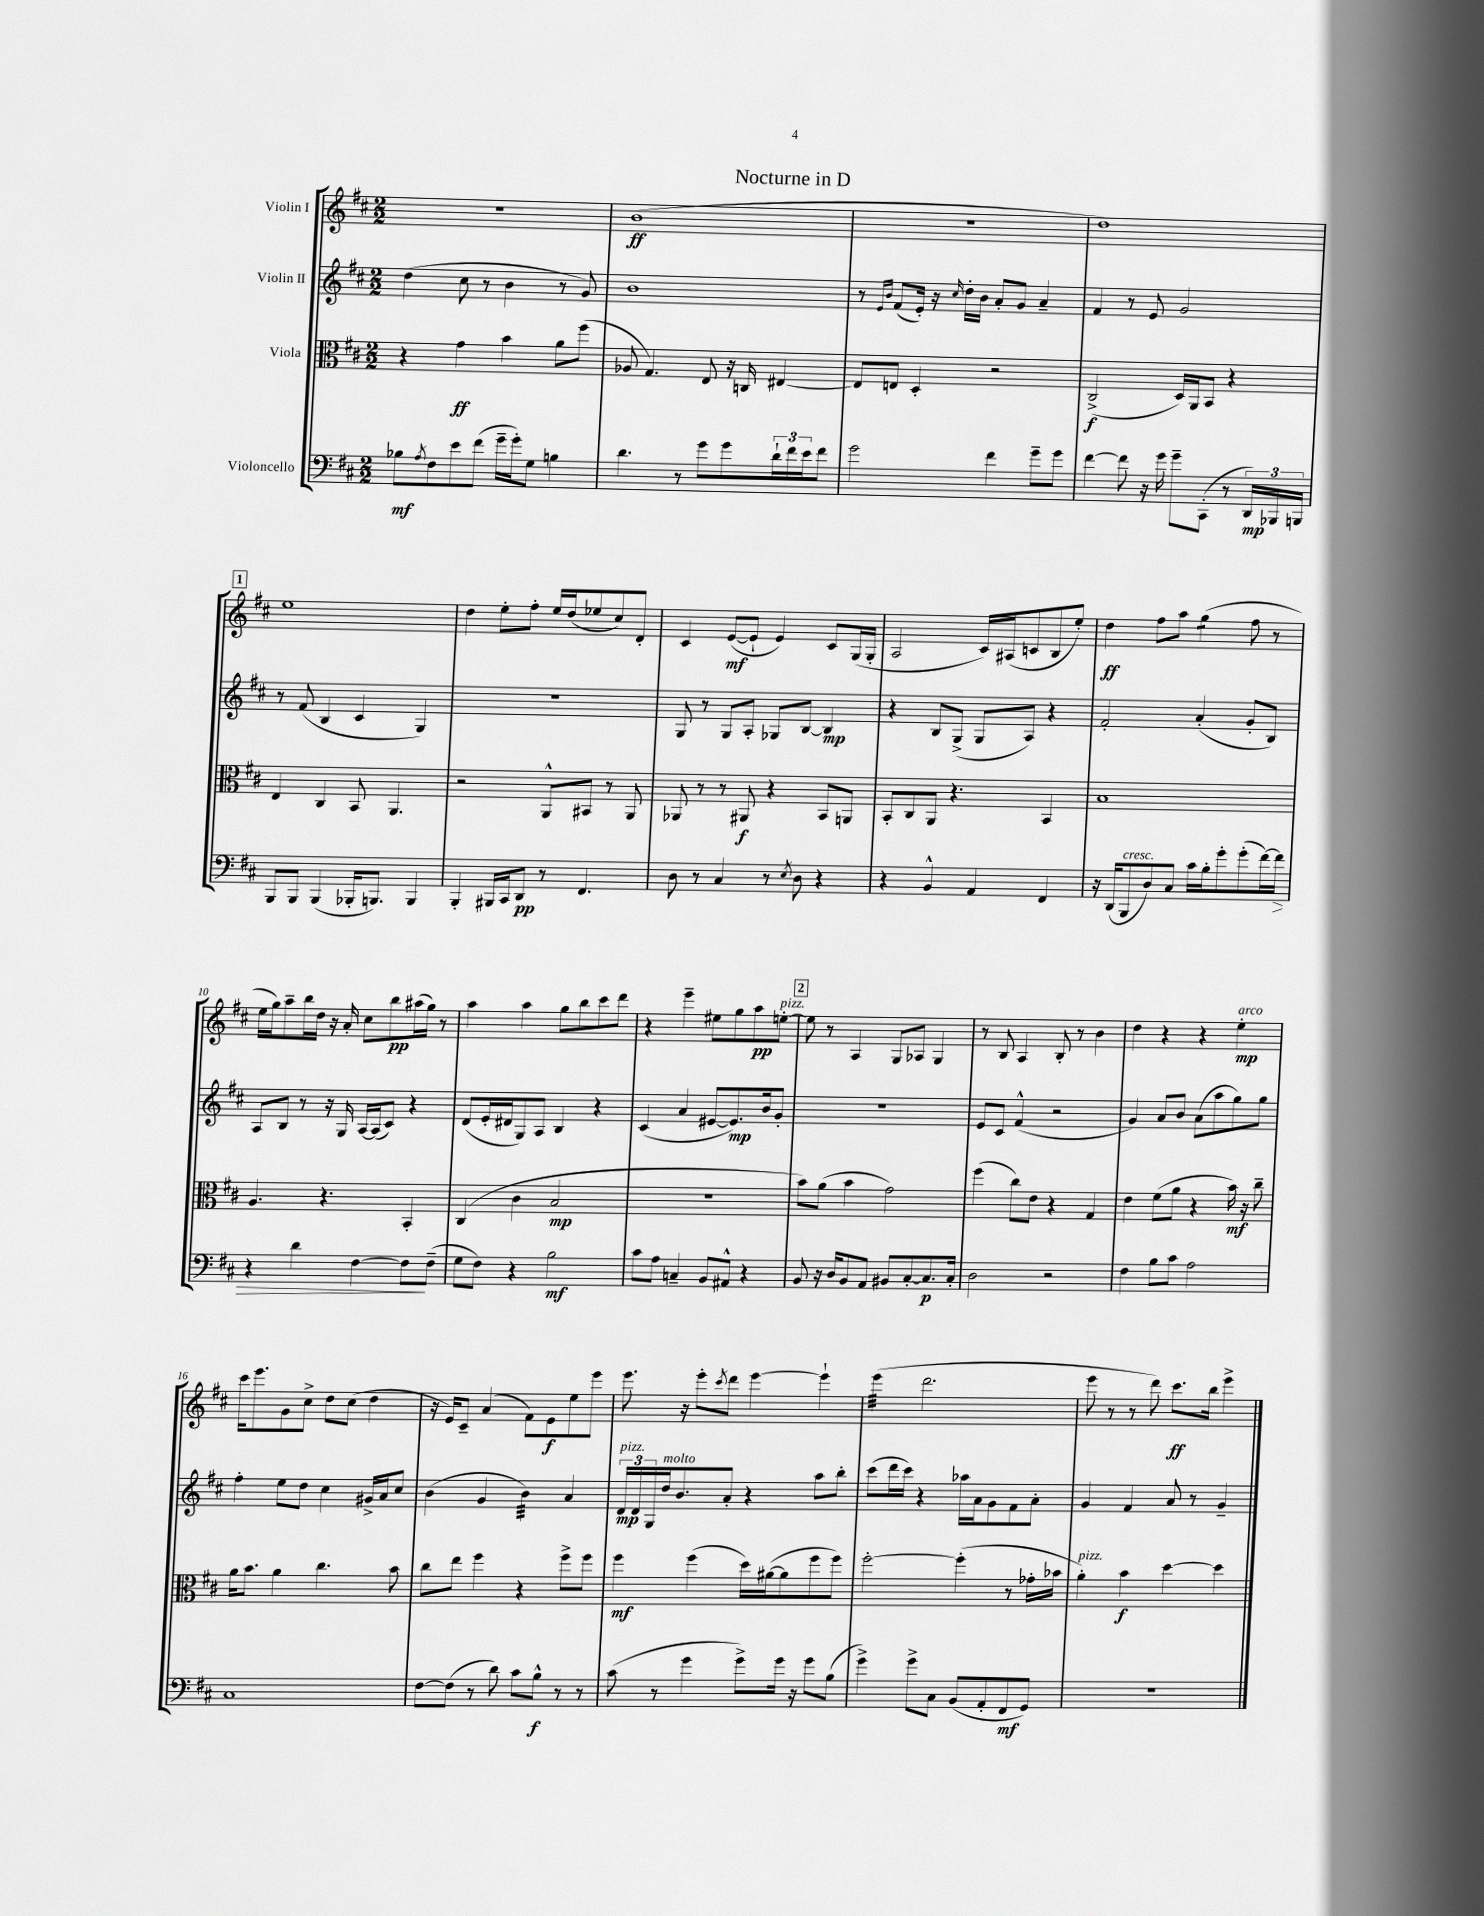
\header { title = "Nocturne in D" }
<<
\new StaffGroup <<
\new Staff = "s0" \with { instrumentName = "Violin I" } {
    \clef treble \key d \major \numericTimeSignature \time 2/2
    R1 |
    b'1\ff( |
    R1 |
    d''1) |
    \mark \markup { \box "1" } e''1 |
    d''4 e''8-. fis''8-. e''16 d''16( ees''8 cis''8) d'8-. |
    cis'4 e'8~\mf( e'8-! e'4) cis'8 g16( g16-. |
    a2 cis'16) ais16( c'8 b8 e''8-.) |
    d''4\ff fis''8 a''8 g''4:8( fis''8 r8 |
    e''16 g''16) a''8-- b''16 d''16 r16 a'16-. cis''8 b''8\pp ais''16( g''16) r8 |
    a''4 a''4 g''8 b''8 cis'''8 d'''8 |
    r4 e'''4-- eis''8 g''8 a''8\pp e''8~-.^\markup { \italic "pizz." } |
    \mark \markup { \box "2" } e''8 r8 a4 g8 aes8 g4 |
    r8 b8 a4 b8-. r8 b'4 |
    d''4 r4 r4 e''4-.\mp^\markup { \italic "arco" } |
    cis'''16 e'''8. g'8 cis''8-> d''8 cis''8( d''4 |
    r16 e'16) cis'8-- a'4( fis'8) e'8\f e''8 e'''8 |
    e'''8. r16 e'''8-. \acciaccatura { cis'''8 } d'''8 e'''4~ e'''4-! |
    e'''4:32( d'''2. |
    e'''8 r8 r8 d'''8) cis'''8.\ff b''16 e'''4-> \bar "|." |
}
\new Staff = "s1" \with { instrumentName = "Violin II" } {
    \clef treble \key d \major \numericTimeSignature \time 2/2
    d''4( cis''8 r8 b'4 r8 g'8) |
    b'1 |
    r8 \grace { e'16 b'16 } fis'8( e'16-.) r16 \grace { cis''16 } d''16-. b'16 a'8-. g'8 a'4-- |
    fis'4 r8 e'8 g'2 |
    \mark \markup { \box "1" } r8 fis'8( b4 cis'4 g4) |
    R1 |
    g8 r8 g8 a8-. ges8 b8~ b4\mp |
    r4 b8 g8->( g8 a8) r4 |
    fis'2-. a'4-.( g'8-. b8) |
    a8 b8 r8 r16 g16 a16~ a16( cis'8) r4 |
    d'8( e'16-. dis'16 g8) a8 b4 r4 |
    cis'4( a'4 eis'8~ eis'8.\mp) b'16 g'8-. |
    \mark \markup { \box "2" } r1 |
    e'8 cis'8 fis'4-^( r2 |
    g'4) a'8 b'8 a'8( a''8 g''8) g''8 |
    fis''4-. e''8 d''8 cis''4 gis'16-> a'16 cis''8 |
    b'4( g'4 b'4:32) a'4 |
    \tuplet 3/2 { d'16\mp^\markup { \italic "pizz." } d'16 g16 } d''16^\markup { \italic "molto" } b'8. a'8-. r4 a''8 b''8-. |
    cis'''8( d'''16 cis'''16) r4 aes''16 a'16 g'8 fis'8 a'8-. |
    g'4 fis'4 a'8 r8 g'4-- \bar "|." |
}
\new Staff = "s2" \with { instrumentName = "Viola" } {
    \clef alto \key d \major \numericTimeSignature \time 2/2
    r4 g'4\ff b'4 a'8 fis''8( |
    aes8 g4.) e8 r16 c16 eis4~ |
    eis8 e8 d4-. r2 |
    cis2->\f( d16) a,16 b,8 r4 |
    \mark \markup { \box "1" } e4 cis4 b,8 a,4. |
    r2 a,8-^ bis,8 r8 a,8 |
    aes,8 r8 r8 ais,8\f r4 b,8 a,8 |
    b,8-. cis8 a,8 r4. b,4 |
    b1 |
    a4. r4. b,4-. |
    cis4( cis'4 b2\mp |
    R1 |
    \mark \markup { \box "2" } b'8) a'8( b'4 g'2) |
    fis''4( cis''8) e'8 r4 g4 |
    e'4 fis'8( a'8 r4 b'16\mf) r16 cis''8-- |
    a'16 b'8. a'4 cis''4. b'8 |
    cis''8 e''8 fis''4 r4 fis''8-> fis''8 |
    fis''4\mf fis''4( d''16) ais'16~( ais'8 fis''8 fis''8) |
    fis''2~-. fis''4-.( r8 ges'16-. bes'16 |
    a'4-.^\markup { \italic "pizz." }) b'4\f d''4~ d''4 \bar "|." |
}
\new Staff = "s3" \with { instrumentName = "Violoncello" } {
    \clef bass \key d \major \numericTimeSignature \time 2/2
    bes8\mf \acciaccatura { a8 } fis8 e'8 fis'8( g'16-- g'16-.) g8 b4 |
    d'4. r8 g'8 g'8 \tuplet 3/2 { d'16-! fis'16 e'16 } fis'8 |
    g'2 fis'4 g'8-- g'8 |
    fis'4~ fis'8 r16 g'16 g'8-- cis,8-.( r8 \tuplet 3/2 { d,16\mp) bes,,16 b,,16 } |
    \mark \markup { \box "1" } b,,8 b,,8 b,,4( bes,,16-. b,,8.) b,,4 |
    b,,4-. bis,,16 cis,16 d,8\pp r8 fis,4. |
    d8 r8 cis4 r8 \acciaccatura { e8 } d8 r4 |
    r4 b,4-^ a,4 fis,4 |
    r16 d,16( b,,8^\markup { \italic "cresc." } d8) cis8 cis'16 b16-. g'8-. g'8-.( fis'16~) fis'16\> |
    r4 d'4 fis4~ fis8\! fis8--( |
    g8 fis8) r4 b2\mf |
    cis'8 a8 c4-- b,8 ais,8-^ r4 |
    \mark \markup { \box "2" } b,8 r16 d16 b,8 a,8 bis,8 cis8~-. cis8.\p cis16-. |
    d2 r2 |
    fis4 b8 cis'8 a2 |
    cis1 |
    fis8~ fis8( r8 d'8) cis'8 b8-^\f r8 r8 |
    cis'8( r8 g'4 g'8->) g'16 r16 g'8 b8( |
    g'4->) g'8-> cis8 b,8( a,8-. fis,8\mf g,8) |
    r1 \bar "|." |
}
>>
>>
